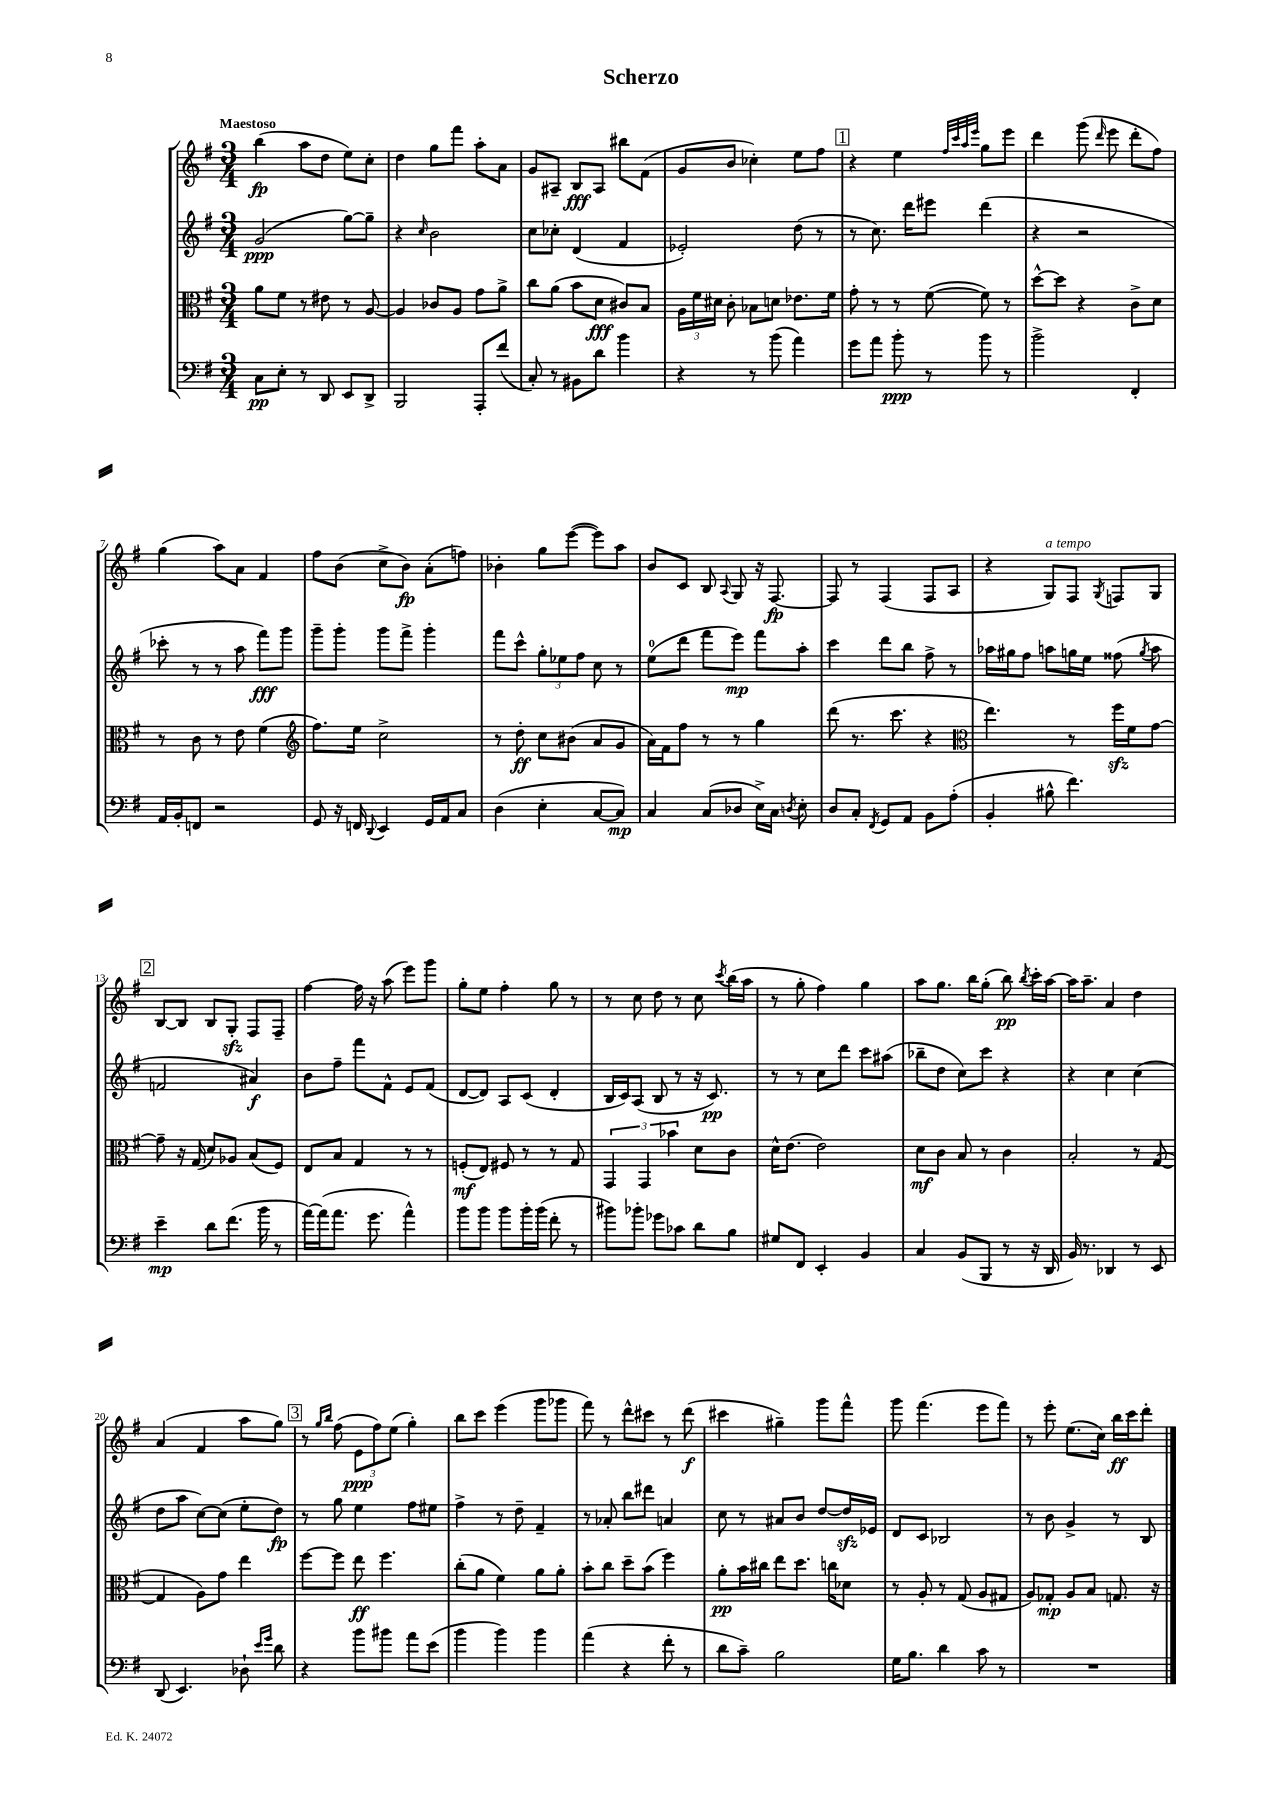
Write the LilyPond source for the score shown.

\header { title = "Scherzo" }
<<
\new StaffGroup <<
\new Staff = "s0" {
    \clef treble \key g \major \numericTimeSignature \time 3/4 \tempo "Maestoso"
    \autoBeamOff b''4\fp( a''8[ d''8] e''8[) c''8]-. |
    d''4 g''8[ fis'''8] a''8[-. a'8] |
    g'8[ ais8]-- b8[\fff ais8] bis''8[ fis'8]( |
    g'8[ b'8] ces''4-.) e''8[ fis''8] |
    \mark \markup { \box "1" } r4 e''4 \grace { fis''32[ c'''32 a''32 e'''32] } g''8[ e'''8] |
    d'''4 g'''8( \grace { d'''16 } e'''8 d'''8[-. fis''8]) |
    g''4( a''8[) a'8] fis'4 |
    fis''8[ b'8]( c''8[-> b'8]\fp) a'8[-.( f''8]) |
    bes'4-. g''8[ e'''8]~( e'''8[) a''8] |
    b'8[ c'8] b8 \appoggiatura { a8 } g8 r16 fis8.~\fp |
    fis8 r8 fis4( fis8[ a8] |
    r4 g8[^\markup { \italic "a tempo" }) fis8] \acciaccatura { g8 } f8[ g8] |
    \mark \markup { \box "2" } b8[~ b8] b8[ g8]-.\sfz fis8[ fis8]-- |
    fis''4~ fis''16 r16 a''8( e'''8[) g'''8] |
    g''8[-. e''8] fis''4-. g''8 r8 |
    r8 c''8 d''8 r8 c''8 \acciaccatura { c'''8 } b''16[( a''16] |
    r8 g''8-. fis''4) g''4 |
    a''8[ g''8.] b''16[ g''8]-.( b''8\pp) \acciaccatura { b''8 } c'''16[-. a''16]~ |
    a''16[ a''8.]-- a'4 d''4 |
    a'4( fis'4 a''8[ g''8]) |
    \mark \markup { \box "3" } r8 \grace { g''16[ b''16] } fis''8( \tuplet 3/2 { e'8[\ppp fis''8) e''8]( } g''4-.) |
    b''8[ c'''8] e'''4( g'''8[ ges'''8] |
    fis'''8) r8 d'''8[-^ cis'''8] r8 d'''8\f( |
    cis'''4 gis''4--) g'''8[ fis'''8]-^ |
    g'''8 fis'''4.( e'''8[ fis'''8]) |
    r8 e'''8-. e''8.[( c''16]) b''16[\ff c'''16 d'''8]-. \bar "|." |
}
\new Staff = "s1" {
    \clef treble \key g \major \numericTimeSignature \time 3/4
    \autoBeamOff g'2\ppp( g''8[~) g''8]-- |
    r4 \grace { c''16 } b'2 |
    c''8[ ces''8]-. d'4( fis'4 |
    ees'2-.) d''8( r8 |
    \mark \markup { \box "1" } r8 c''8.) d'''16[ eis'''8] d'''4( |
    r4 r2 |
    ces'''8-. r8 r8 a''8 fis'''8[\fff) g'''8] |
    g'''8[-- g'''8]-. g'''8[ fis'''8]-> g'''4-. |
    fis'''8[ c'''8]-^ \tuplet 3/2 { g''8[-. ees''8 fis''8] } c''8 r8 |
    e''8[-0( d'''8] fis'''8[ e'''8]\mp) fis'''8[ a''8]-. |
    c'''4 d'''8[ b''8] fis''8-> r8 |
    aes''16[ gis''16 fis''8] a''8[ g''16 e''16] fisis''8( \acciaccatura { g''8 } a''8 |
    \mark \markup { \box "2" } f'2 ais'4\f) |
    b'8[ fis''8]-- fis'''8[ fis'8]-^ e'8[ fis'8]( |
    d'8[~ d'8]) a8[ c'8]( d'4-. |
    b16[ c'16) a8]( b8 r8 r16 c'8.\pp) |
    r8 r8 c''8[ d'''8] c'''8[ ais''8]( |
    bes''8[-- d''8] c''8[) c'''8] r4 |
    r4 c''4 c''4( |
    d''8[ a''8] c''8[~) c''8]( e''8[-. d''8]\fp) |
    \mark \markup { \box "3" } r8 g''8 e''4 fis''8[ eis''8] |
    fis''4-> r8 d''8-- fis'4-- |
    r8 aes'8-. b''8[ dis'''8] a'4 |
    c''8 r8 ais'8[ b'8] d''8[~ d''16\sfz ees'16] |
    d'8[ c'8] bes2 |
    r8 b'8 g'4-> r8 b8 \bar "|." |
}
\new Staff = "s2" {
    \clef alto \key g \major \numericTimeSignature \time 3/4
    \autoBeamOff a'8[ fis'8] r8 eis'8 r8 a8~ |
    a4 ces'8[ a8] g'8[ a'8]-> |
    c''8[ a'8]( b'8[ d'8]\fff cis'8[) b8] |
    \tuplet 3/2 { a16[ fis'16 dis'16] } c'8-. bes8[ d'8] ees'8.[ fis'16] |
    \mark \markup { \box "1" } g'8-. r8 r8 fis'8~( fis'8) r8 |
    d''8[~-^ d''8] r4 c'8[-> d'8] |
    r8 c'8 r8 e'8 fis'4( |
    \clef treble fis''8.[) e''16] c''2-> |
    r8 d''8-.\ff c''8[ bis'8]( a'8[ g'8] |
    a'16[) fis'16 fis''8] r8 r8 g''4 |
    d'''8( r8. c'''8. r4 |
    \clef alto e''4.) r8 fis''16[\sfz fis'16 g'8]~ |
    \mark \markup { \box "2" } g'8-- r16 g16( d'8[) aes8] b8[( fis8]) |
    e8[ b8] g4 r8 r8 |
    f8[-.\mf( e8]) fis8 r8 r8 g8 |
    \tuplet 3/2 { g,4 g,4 bes'4 } d'8[ c'8] |
    d'16[-^ e'8.]( e'2) |
    d'8[\mf c'8] b8 r8 c'4 |
    b2-. r8 g8~( |
    g4 a8[) g'8] e''4 |
    \mark \markup { \box "3" } fis''8[~ fis''8] e''8\ff fis''4. |
    c''8[-.( a'8] fis'4) a'8[ a'8]-. |
    b'8[-. c''8] d''8[-- b'8]( fis''4) |
    a'8[-.\pp b'16 cis''16] e''8[ d''8.] c''16[ des'8] |
    r8 a8-. r8 g8( a8[ gis8] |
    a8[) ges8]-.\mp a8[ b8] g8. r16 \bar "|." |
}
\new Staff = "s3" {
    \clef bass \key g \major \numericTimeSignature \time 3/4
    \autoBeamOff c8[\pp e8]-. r8 d,8 e,8[ d,8]-> |
    b,,2 a,,8[-. fis'8]( |
    c8-.) r8 bis,8[ d'8] b'4 |
    r4 r8 b'8( a'4) |
    \mark \markup { \box "1" } g'8[ a'8] b'8-.\ppp r8 b'8 r8 |
    b'2-> fis,4-. |
    a,16[ b,16-. f,8] r2 |
    g,8 r16 f,16 \appoggiatura { d,8 } e,4 g,16[ a,16 c8] |
    d4( e4-. c8[~ c8]\mp) |
    c4 c8[( des8] e16[->) c16] \acciaccatura { d8 } e8-. |
    d8[ c8]-. \acciaccatura { fis,8 } g,8[ a,8] b,8[ a8]-.( |
    b,4-. bis8-^ fis'4.) |
    \mark \markup { \box "2" } e'4--\mp d'8[ fis'8.]( b'16 r8 |
    a'16[~) a'16( a'8.] g'8. a'4-^) |
    b'8[ b'8] b'8[ b'16-. b'16]( fis'8-. r8 |
    bis'8[) bes'8]-. ges'8[ ces'8] d'8[ b8] |
    gis8[ fis,8] e,4-. b,4 |
    c4 b,8[( b,,8] r8 r16 d,16 |
    b,16) r8. des,4 r8 e,8 |
    d,8( e,4.) des8-! \grace { e'16[ g'16] } d'8 |
    \mark \markup { \box "3" } r4 b'8[ bis'8] a'8[ e'8]( |
    b'4 b'4) b'4 |
    a'4( r4 fis'8-. r8 |
    d'8[ c'8]--) b2 |
    g16[ b8.] d'4 c'8 r8 |
    R2. \bar "|." |
}
>>
>>
